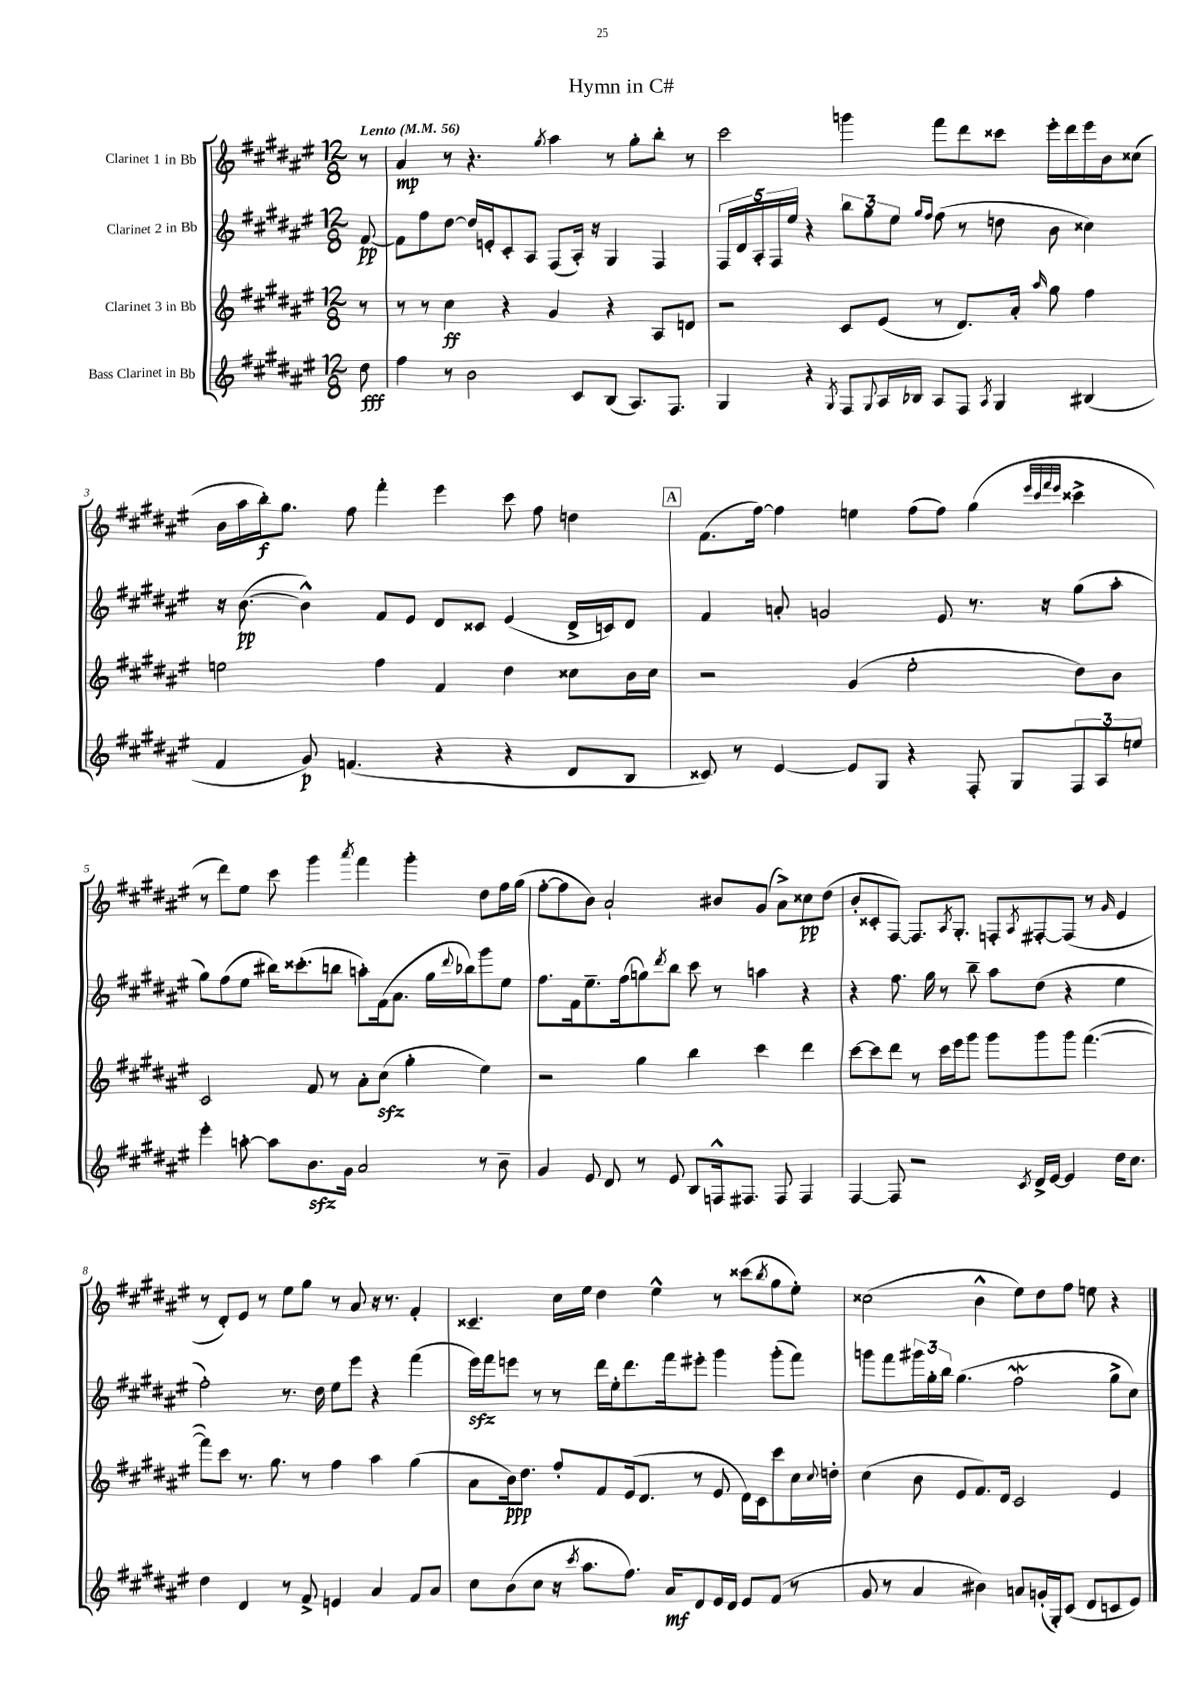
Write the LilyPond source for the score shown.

\header { title = "Hymn in C#" }
<<
\new StaffGroup <<
\new Staff = "s0" \with { instrumentName = "Clarinet 1 in Bb" } {
    \clef treble \key fis \major \numericTimeSignature \time 12/8 \partial 8 \tempo "Lento" 4 = 56
    r8 |
    ais'4\mp r8 r4. \acciaccatura { gis''8 } ais''4 r8 gis''8-. b''8-. r8 |
    cis'''2 g'''4 fis'''8 dis'''8 cisis'''8 eis'''16-. dis'''16 eis'''16 b'16 cisis''8( |
    b'16 ais''16 b''16-.\f) gis''8. fis''8 fis'''4-. eis'''4 cis'''8 fis''8 d''4 |
    \mark \markup { \box "A" } fis'8.( fis''16~) fis''4 e''4 fis''8( fis''8) gis''4( \grace { eis'''32 cis'''32 fis'''32 eis'''32 } cisis'''4-> |
    r8 dis'''8) eis''8 cis'''8 gis'''4 \acciaccatura { ais'''8 } fis'''4 gis'''4-. dis''8 fis''16 gis''16( |
    fis''8~-. fis''8 b'8) ais'2-! bis'8 gis'8( ais'8->) cisis''8\pp dis''8( |
    b'8-. cisis'8-. fis8~) fis8. \acciaccatura { ais8 } gis8.-. f8-. \acciaccatura { ais8 } fis8~-. fis8( r8 \grace { gis'16 } eis'4 |
    r8 dis'8-.) eis'8 r8 eis''8 gis''8 r8 ais'8 r16 r8. fis'4-. |
    cisis'4.-- cis''16 eis''16 dis''4 eis''4-^ r8 cisis'''8( \acciaccatura { b''8 } gis''8 eis''8-.) |
    cisis''2( b'4-^ eis''8) dis''8 fis''8 e''8 r4 \bar "|." |
}
\new Staff = "s1" \with { instrumentName = "Clarinet 2 in Bb" } {
    \clef treble \key fis \major \numericTimeSignature \time 12/8 \partial 8
    fis'8~\pp |
    fis'8 fis''8 dis''8~ dis''16 e'16-. cis'8-. ais8 fis8( ais16-.) r16 gis4 fis4 |
    \tuplet 5/4 { fis16 dis'16 ais16-. fis16 eis''16 } r4 \tuplet 3/2 { b''8 gis''8 eis''8 } \grace { gis''16 fis''16 } fis''8( r8 d''8 b'8 cisis''4) |
    r16 b'8.~\pp( b'4-^) fis'8 eis'8 dis'8 cisis'8 eis'4( dis'16-> c'16) dis'8 |
    \mark \markup { \box "A" } fis'4 a'8-. g'2 eis'8 r8. r16 gis''8( ais''8-. |
    gis''8) fis''8( eis''8 bis''16) cisis'''8.-.( b''8 a''8-.) fis'16( ais'8. gis''16 \appoggiatura { dis'''8 } bes''16) gis'''8 eis''8 |
    fis''8. fis'16 eis''8.-- fis''16( g''8) \acciaccatura { dis'''8 } b''8 cis'''8 r8 a''4 r4 |
    r4 fis''8. gis''16 r8 b''8-- ais''8 dis''8( r4 eis''4 |
    fis''2-.) r8. dis''16 eis''8 eis'''8 r4 fis'''4( |
    eis'''16\sfz) fis'''16 e'''8 r8 r8 dis'''16 eis''16-. dis'''8. fis'''16 eis'''8-. gis'''4 gis'''8-.( fis'''8) |
    g'''8 fis'''8 \tuplet 3/2 { gis'''16 gis''16-. b''16 } gis''4.( fis''2\mordent gis''8-> cis''8) \bar "|." |
}
\new Staff = "s2" \with { instrumentName = "Clarinet 3 in Bb" } {
    \clef treble \key fis \major \numericTimeSignature \time 12/8 \partial 8
    r8 |
    r8 r8 cis''4\ff r4 gis'4 r4 ais8 d'8 |
    r2 cis'8 eis'8( r8 dis'8.) ais'16-. \grace { ais''16 } gis''8 fis''4 |
    e''2 fis''4 fis'4 dis''4 cisis''8 b'16 cisis''16 |
    \mark \markup { \box "A" } r2 gis'4( eis''2-. dis''8) b'8 |
    cis'2 fis'8 r8 ais'8-. cis''8\sfz( gis''4-. eis''4) |
    r2 gis''4 b''4 cis'''4 dis'''4 |
    cis'''8~ cis'''8 dis'''8 r8 cis'''16 eis'''16 gis'''8 gis'''8 gis'''8 gis'''8 fis'''4.~( |
    fis'''8) cis'''8 r8. gis''8. r8 fis''4 ais''4 gis''4( |
    ais'8 b'16\ppp) dis''8. fis''8-. fis'8 eis'16( dis'8. r8 eis'8 dis'16) cis'16 cis'''8 cis''16 \appoggiatura { cis''8 } d''16-. |
    cis''4( b'8 eis'8 fis'8.) dis'16 cis'2 eis'4 \bar "|." |
}
\new Staff = "s3" \with { instrumentName = "Bass Clarinet in Bb" } {
    \clef treble \key fis \major \numericTimeSignature \time 12/8 \partial 8
    dis''8\fff |
    fis''4 r8 b'2 cis'8 b8( ais8.) fis8. |
    gis4 r4 \acciaccatura { gis8 } fis8 \appoggiatura { gis8 } ais16 bes16 ais8 fis8 \acciaccatura { ais8 } gis4 bis4( |
    fis'4 gis'8\p) f'4.( r4 r4 dis'8 b8 |
    \mark \markup { \box "A" } cisis'8) r8 eis'4~ eis'8 gis8 r4 fis8-. gis8 \tuplet 3/2 { fis8 ais8 e''8 } |
    eis'''4-. a''8~-. a''8 b'8.\sfz gis'16 ais'2 r8 b'8-- |
    gis'4 eis'8 dis'8 r8 eis'8 b8 f16-^ fis8. fis8 fis4 |
    fis4~ fis8 r2 \acciaccatura { cis'8 } dis'16-> eis'16~ eis'4 dis''16 cis''8. |
    dis''4 dis'4 r8 fis'8-> e'4 ais'4 fis'8 ais'8 |
    cis''8 b'8( cis''8 r16 \acciaccatura { cis'''8 } ais''8. fis''8.) ais'16\mf dis'8 eis'16 dis'16 eis'8 fis'8( r8 |
    gis'8 r8 ais'4 bis'4) a'8 g'16-.( gis16-.) cis'8( dis'8 c'8 eis'8) \bar "|." |
}
>>
>>
